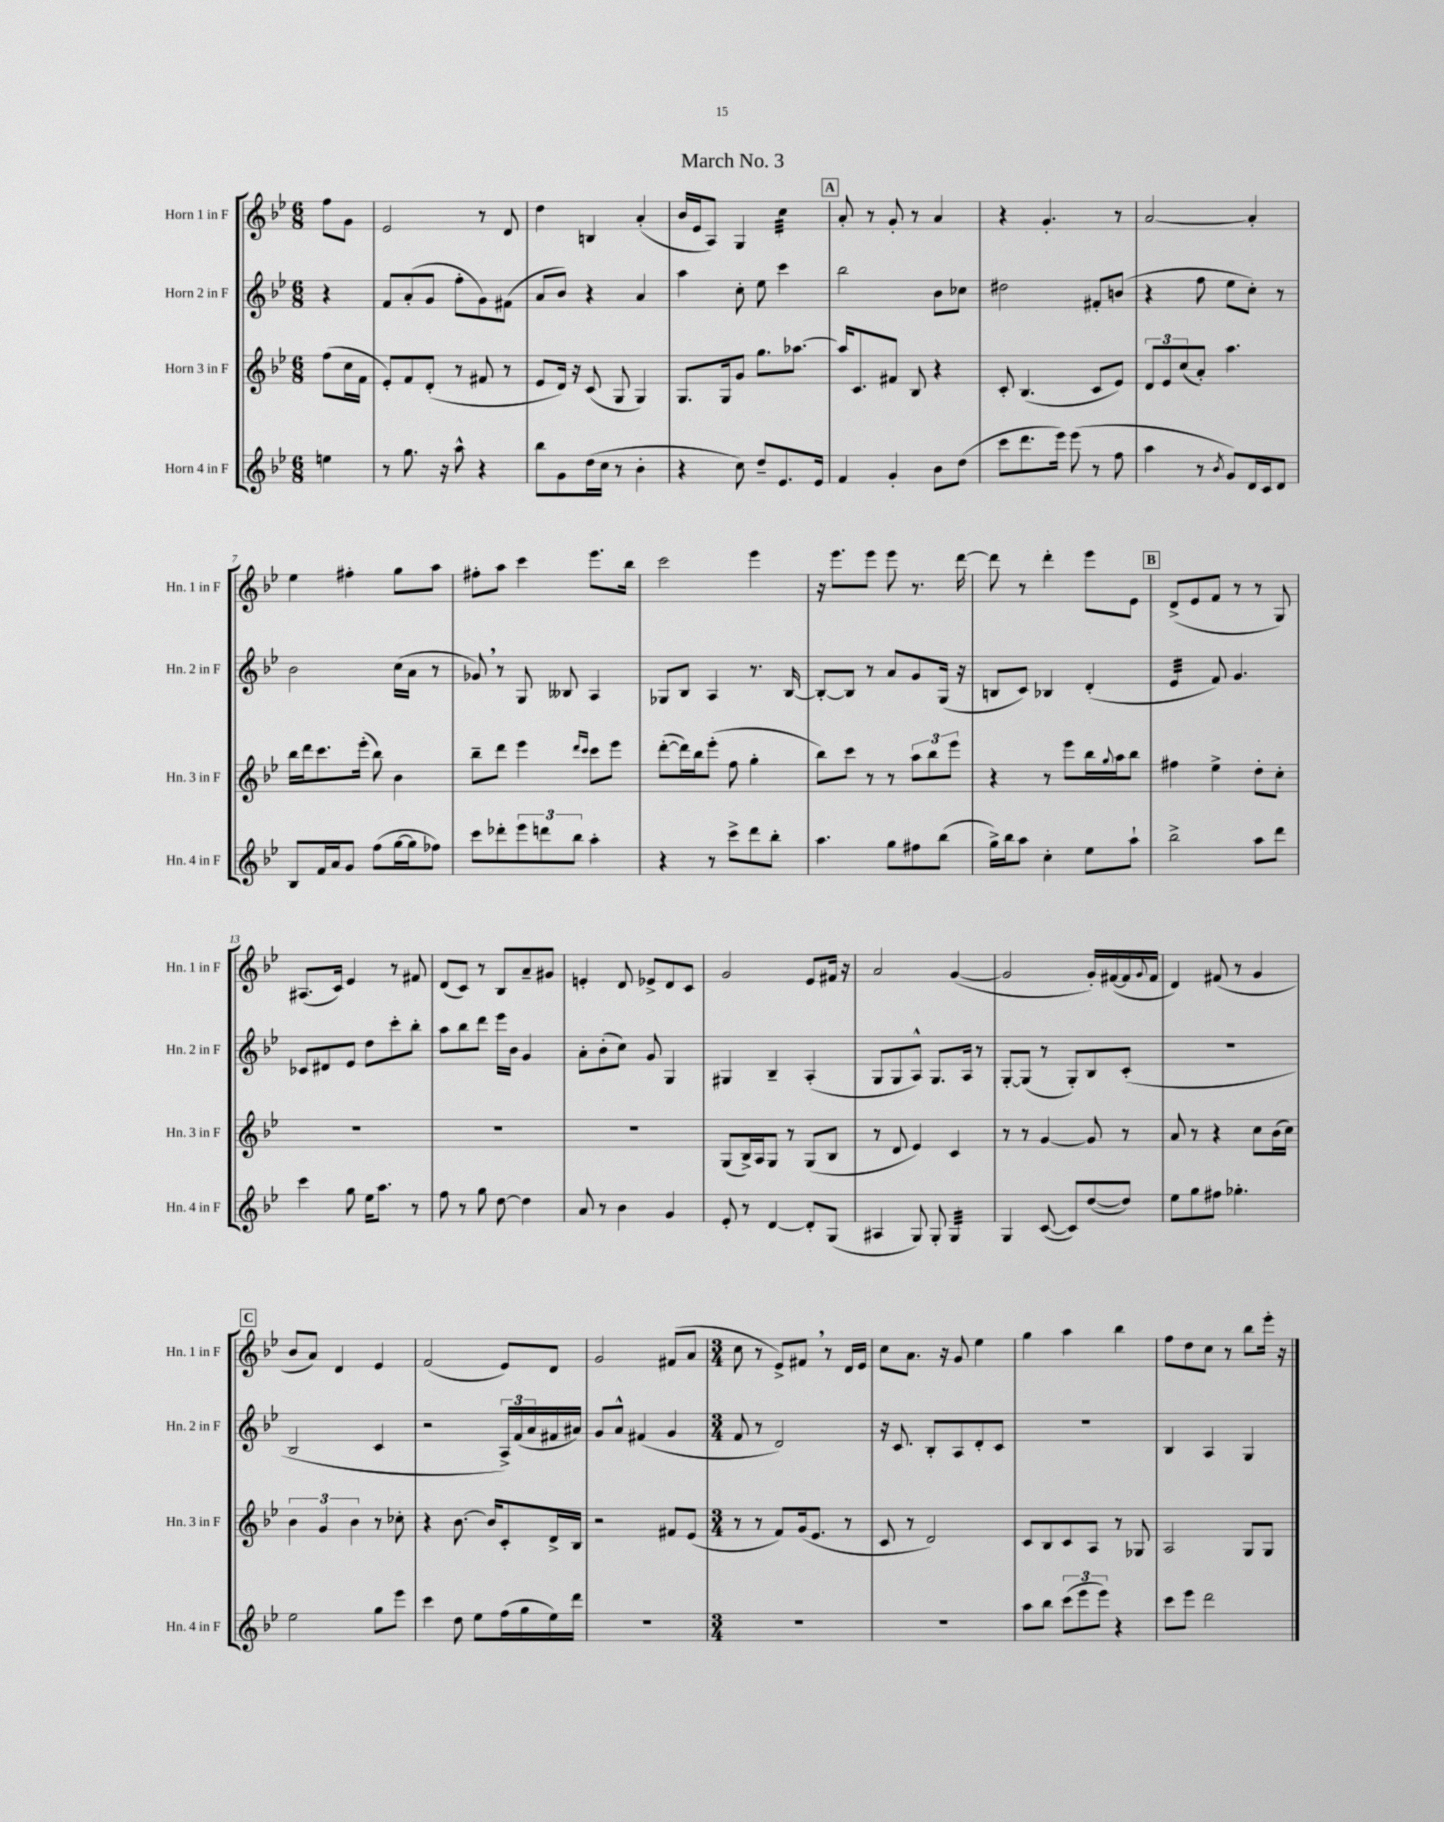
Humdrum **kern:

**kern	**kern	**kern	**kern
*part4	*part3	*part2	*part1
*staff4	*staff3	*staff2	*staff1
*I"Horn 4 in F	*I"Horn 3 in F	*I"Horn 2 in F	*I"Horn 1 in F
*I'Hn. 4 in F	*I'Hn. 3 in F	*I'Hn. 2 in F	*I'Hn. 1 in F
*clefG2	*clefG2	*clefG2	*clefG2
*k[b-e-]	*k[b-e-]	*k[b-e-]	*k[b-e-]
*M6/8	*M6/8	*M6/8	*M6/8
=	=	=	=
4een\	(8ff\L	4r	8ff\L
.	16cc\L	.	8g\J
.	16f\JJ	.	.
=1	=1	=1	=1
8r	8e-'/L)	8f/L	2e-/
8.gg\	8f/	(8a'/	.
.	(8d'/J	8g/J	.
16r	.	.	.
8aa^^\	8r	8ff'\L	.
4r	8f#X/	8g\)	8r
.	8r	(8f#X\J	8d/
=2	=2	=2	=2
8bb-\L	8e-/L	8a/L	4dd\
8g\	16d/Jk)	8b-/J)	.
.	16r	.	.
(16dd\L	(8c/	4r	4Bn/
16cc\JJ	.	.	.
8r	8G/	.	.
4b-'\	4G/)	4a/	(4a'/
=3	=3	=3	=3
4r	8.G/L	4aa\	16b-/LL
.	.	.	16e-/J
.	.	.	8A/J)
.	16G/k	.	.
8cc\)	8g/J	8cc'\	4G/
8dd~/L	8.gg\L	8ee-\	.
*	*	*	*tremolo
8.e-/	.	4ccc\	32cc\LLL
.	.	.	32cc\
.	[8.aa-X\J	.	32cc\
.	.	.	32cc\
.	.	.	32cc\
.	.	.	32cc\
16e-/Jk	.	.	32cc\
.	.	.	32cc\JJJ
*	*	*	*Xtremolo
!!LO:REH:place=s1:t=A
=4	=4	=4	=4
4f/	16aa-/KL]	2bb-\	8a'/
.	8.c/	.	.
.	.	.	8r
4g'/	8f#X/J	.	8g'/
.	8B-/	.	8r
8b-\L	4r	8b-\L	4a/
(8dd\J	.	8cc-X\J	.
=5	=5	=5	=5
8ccc\L	8c'/	2dd#X\	4r
8.ddd\	(4.B-/	.	.
.	.	.	4.g'/
16eee-\Jk)	.	.	.
(8eee-\	.	.	.
8r	8c/L	8f#X'/L	.
8ff\	8e-/J)	(8bn/J	8r
=6	=6	=6	=6
4aa\	12d/L	4r	[2a/
.	12e-/	.	.
.	(12cc/	.	.
8r	8a'/J)	8ff\	.
8qb-/	.	.	.
8g/L)	4.aa\	8ee-\L	.
16d/L	.	8cc'\J)	4a'/]
16c/J	.	.	.
8d/J	.	8r	.
!!LO:LB:g=z
=7	=7	=7	=7
8B-/L	16bb-\LL	2b-\	4ee-\
.	16ddd\J	.	.
16f/L	8.ccc\	.	.
16a/J	.	.	.
8g/J	.	.	4ff#X'\
.	(16eee-'\Jk	.	.
(8ff\L	8bb-\)	.	.
[16gg\L	4b-\	(16cc\LL	8gg\L
16gg\J]	.	16a\JJ	.
8ff-X\J)	.	8r	8aa\J
=8	=8	=8	=8
8ccc\L	8bb-~\L	8g-X,/)	8ff#X'\L
8ddd-X'\	8ddd\J	8r	8aa\J
12eee-\	4eee-\	8G/	4ccc\
12dddn\	.	.	.
.	.	8B--X/	.
12bb-\J	.	.	.
.	16qqddd/LL	.	.
.	16qqccc/JJ	.	.
4aa'\	8ccc\L	4A/	8.eee-\L
.	8eee-\J	.	.
.	.	.	16bb-\Jk
=9	=9	=9	=9
4r	([8ddd'\L	8G-X/L	2ccc\
.	16ddd\L])	8B-/J	.
.	16bb-\J	.	.
8r	(8eee-'\J	4A/	.
8ccc^\L	8ff\	.	.
8ddd\	4gg'\	8.r	4eee-\
8bb-'\J	.	.	.
.	.	[16B-/	.
=10	=10	=10	=10
4.aa\	8bb-\L)	8B-'/L_	16r
.	.	.	8.eee-\L
.	8ccc\J	8B-/J]	.
.	8r	8r	8eee-\J
8gg\L	8r	8a/L	8eee-\
8ff#X\	12aa\L	8g/	8.r
.	12bb-\	.	.
(8bb-\J	.	(16G/Jk	.
.	12eee-\J	.	.
.	.	16r	[16ddd\
=11	=11	=11	=11
16gg^\LL)	4r	8Bn/L	8ddd\]
16bb-\J	.	.	.
8aa\J	.	8c/J)	8r
4cc'\	8r	4B-X/	4ddd'\
.	8eee-\L	.	.
8ee-\L	16bb-\L	(4d'/	8eee-\L
.	8qqgg/	.	.
.	16aa\J	.	.
8aa`\J	8bb-\J	.	8e-\J
!!LO:REH:place=s1:t=B
=12	=12	=12	=12
*	*	*tremolo	*
2bb-^\	4ff#X\	32e-/LLL	(8d^/L
.	.	32e-/	.
.	.	32e-/	.
.	.	32e-/	.
.	.	32e-/	8e-/
.	.	32e-/	.
.	.	32e-/	.
.	.	32e-/JJJ	.
*	*	*Xtremolo	*
.	4ee-^\	8f/)	8f/J
.	.	4.g/	8r
8aa\L	8dd'\L	.	8r
8ddd\J	8cc'\J	.	8G/)
!!LO:LB:g=z
=13	=13	=13	=13
4ccc\	2.r	8c-X/L	(8.A#X/L
.	.	8d#X/	.
.	.	.	16c/Jk)
8gg\	.	8e-/J	4e-/
16ee-\KL	.	8dd\L	.
8.aa\J	.	.	.
.	.	8ccc'\	8r
8r	.	8bb-'\J	8f#X/
=14	=14	=14	=14
8ff\	2.r	8aa\L	(8d/L
8r	.	8bb-\	8c/J)
8gg\	.	8ddd\J	8r
[8dd\	.	16eee-\LL	8B-/L
.	.	16b-\JJ	.
4dd\]	.	4g/	8a~/
.	.	.	8g#X/J
=15	=15	=15	=15
8a/	2.r	8a'\L	4en'/
8r	.	(8b-'\	.
4b-\	.	8cc\J)	8d/
.	.	8g/	8e-X^/L
4g/	.	4G/	8d/
.	.	.	8c/J
=16	=16	=16	=16
8e-'/	(8G/L	4G#X/	2g/
8r	16B-^/L)	.	.
.	16A/J	.	.
[4d/	8G/J	4B-~/	.
.	8r	.	.
8d'/L]	(8G/L	(4A'/	8e-/L
(8G/J	8B-/J	.	16f#X/Jk
.	.	.	16r
=17	=17	=17	=17
4A#X/	8r	8G/L	2a/
.	8d/	8G/	.
8G/)	4e-/)	8A^^/J)	.
8G'/	.	8.G/L	.
*tremolo	*	*	*
32G/LLL	4c/	.	([4g/
32G/	.	.	.
32G/	.	16A/Jk	.
32G/	.	.	.
32G/	.	8r	.
32G/	.	.	.
32G/	.	.	.
32G/JJJ	.	.	.
*Xtremolo	*	*	*
=18	=18	=18	=18
4G/	8r	[8G'/L	2g/]
.	8r	(8G/J]	.
([8c/	[4g/	8r	.
8c/L])	.	8G'/L)	.
([8dd/	8g/]	8B-/	16g'/LL)
.	.	.	([16f#X/
8dd/J])	8r	(8c'/J	16f#/]
.	.	.	8qqg/
.	.	.	16f#/JJ
=19	=19	=19	=19
8ee-\L	8a/	2.r	4d/)
8gg\	8r	.	.
8ff#X\J	4r	.	(8f#X/
4.gg-X'\	.	.	8r
.	8cc\L	.	4g/
.	(16b-\L	.	.
.	16cc\JJ)	.	.
!!LO:LB:g=z
!!LO:REH:place=s1:t=C
=20	=20	=20	=20
2ee-\	6b-\	2B-/	8b-/L
.	.	.	8a/J)
.	6g/	.	.
.	.	.	4d/
.	6b-\	.	.
8gg\L	8r	4c/	4e-/
8eee-\J	8cc-X'\	.	.
=21	=21	=21	=21
4ccc\	4r	2r	(2f/
8dd\	[8.b-\	.	.
8ee-\L	.	.	.
.	16b-/KL]	.	.
(16ff\L	8c'/	24A^/LL)	8e-/L)
.	.	(24f/	.
16gg\	.	.	.
.	.	24a/	.
16ee-\)	16d^/L	16f#X/	8d/J
16ddd\JJ	16B-/JJ	16a#X/JJ)	.
=22	=22	=22	=22
2.r	2r	8g/L	2g/
.	.	8a^^/J	.
.	.	(4f#X/	.
.	8f#X/L	4g/	(8f#X/L
.	(8e-/J	.	8a/J
=23	=23	=23	=23
*M3/4	*M3/4	*M3/4	*M3/4
2.r	8r	8f/	8cc\
.	8r	8r	8r
.	8f/L)	2d/)	8e-^/L)
.	(16g/k	.	8f#X,/J
.	8.e-/J	.	.
.	.	.	8r
.	8r	.	16d/LL
.	.	.	16e-/JJ
=24	=24	=24	=24
2.r	8c/	16r	8cc\L
.	.	8.c/	.
.	8r	.	8.a\J
.	2d/)	8B-'/L	.
.	.	.	16r
.	.	8A/	8g/
.	.	8d'/	4ee-\
.	.	8c/J	.
=25	=25	=25	=25
8aa\L	8c/L	2.r	4gg\
8bb-\J	8B-/	.	.
(12ccc\L	8c/	.	4aa\
12eee-\	.	.	.
.	8A/J	.	.
12eee-\J)	.	.	.
4r	8r	.	4bb-\
.	8G-X/	.	.
=26	=26	=26	=26
8ccc\L	2A/	4B-/	8ff\L
8eee-\J	.	.	8dd\
2ddd\	.	4A/	8cc\J
.	.	.	8r
.	8G/L	4G/	8bb-\L
.	8G/J	.	16eee-'\Jk
.	.	.	16r
==	==	==	==
*-	*-	*-	*-
